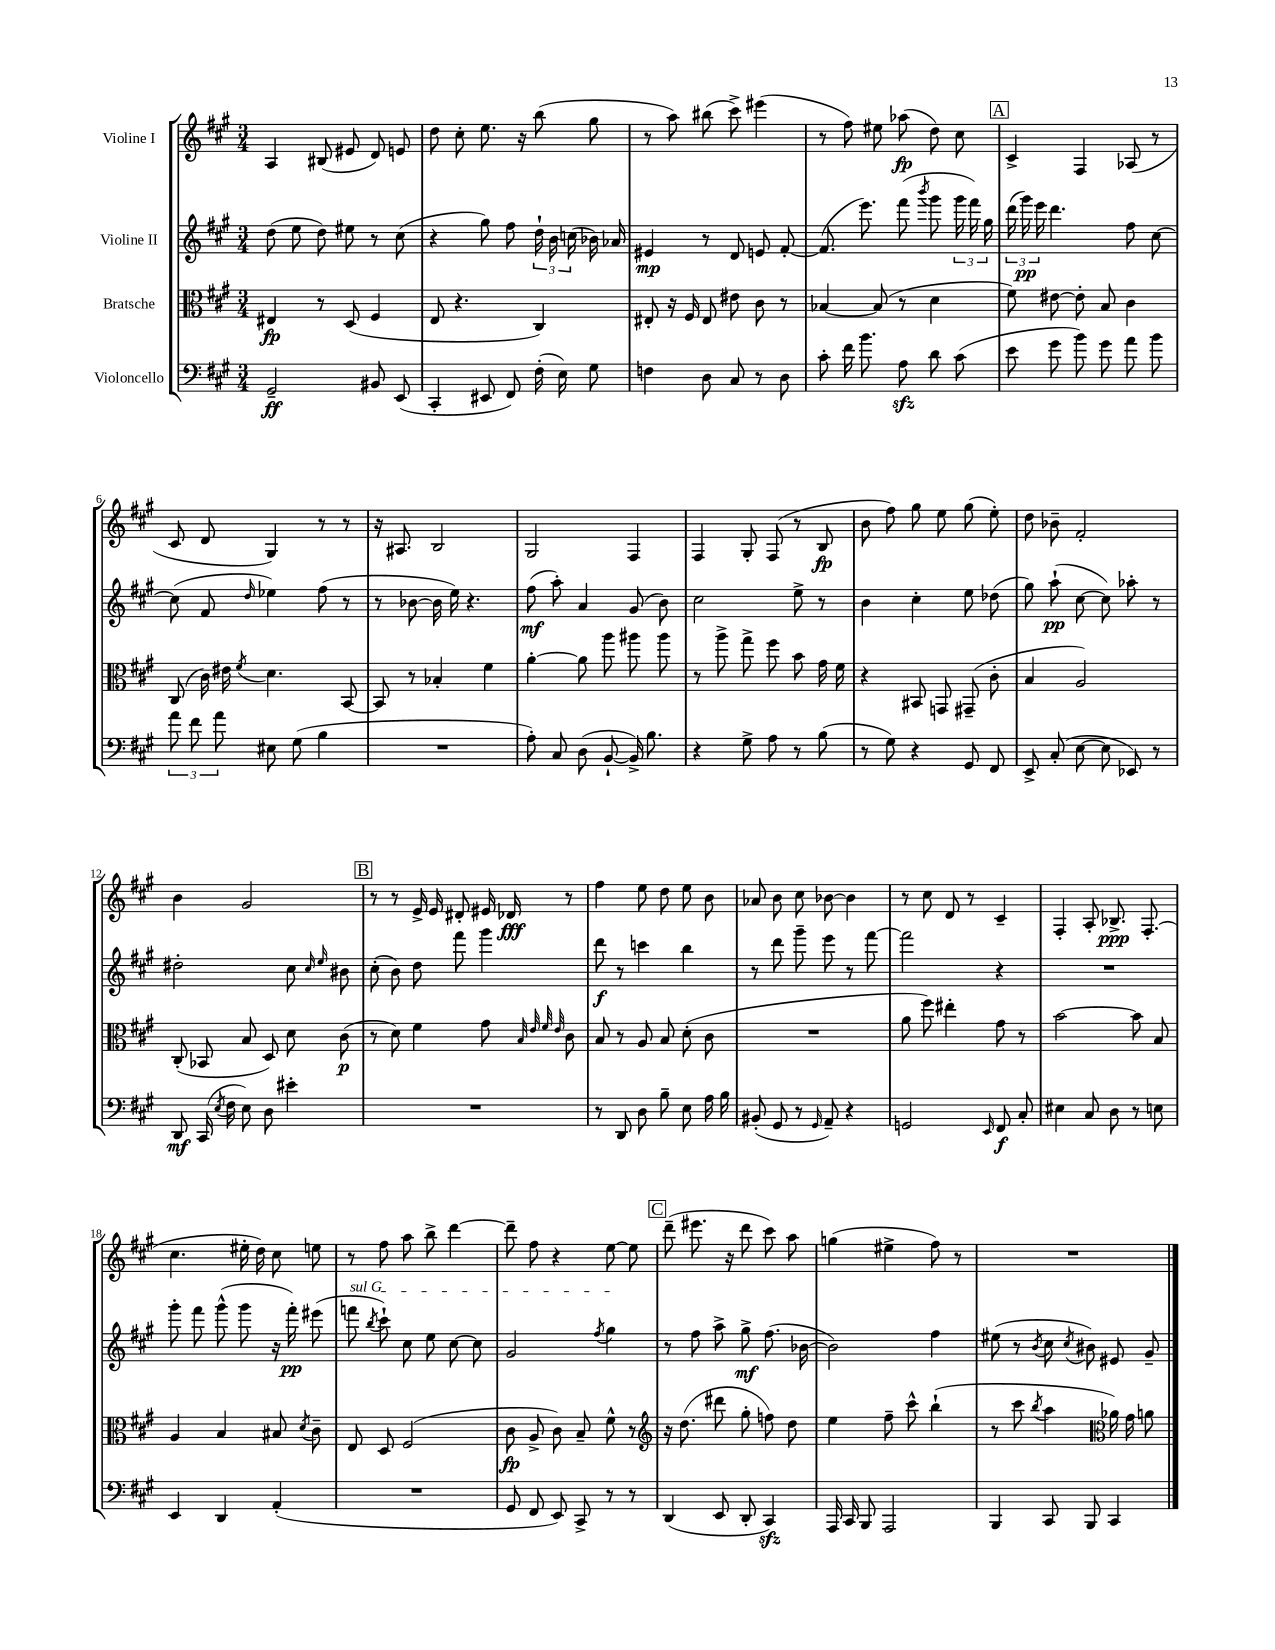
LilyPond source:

<<
\new StaffGroup <<
\new Staff = "s0" \with { instrumentName = "Violine I" } {
    \clef treble \key a \major \numericTimeSignature \time 3/4
    \autoBeamOff a4 bis8( eis'8 d'8) e'8 |
    d''8 cis''8-. e''8. r16 b''8( gis''8 |
    r8 a''8) bis''8( cis'''8->) eis'''4( |
    r8 fis''8) eis''8 aes''8\fp( d''8) cis''8 |
    \mark \markup { \box "A" } cis'4-> fis4 aes8( r8 |
    cis'8 d'8 gis4) r8 r8 |
    r16 ais8. b2 |
    gis2 fis4 |
    fis4 gis8-. fis8( r8 b8\fp |
    b'8 fis''8) gis''8 e''8 gis''8( e''8-.) |
    d''8 bes'8-- fis'2-. |
    b'4 gis'2 |
    \mark \markup { \box "B" } r8 r8 e'16-> e'16 dis'8-. eis'16 des'16\fff r8 |
    fis''4 e''8 d''8 e''8 b'8 |
    aes'8 b'8 cis''8 bes'8~ bes'4 |
    r8 cis''8 d'8 r8 cis'4-- |
    fis4-. a8-. bes8.->\ppp fis8.-.( |
    cis''4. eis''16-. d''16) cis''8 e''8 |
    r8 fis''8 a''8 b''8-> d'''4~ |
    d'''8-- fis''8 r4 e''8~ e''8 |
    \mark \markup { \box "C" } d'''8--( eis'''8. r16 d'''8 cis'''8) a''8 |
    g''4( eis''4-> fis''8) r8 |
    R2. \bar "|." |
}
\new Staff = "s1" \with { instrumentName = "Violine II" } {
    \clef treble \key a \major \numericTimeSignature \time 3/4
    \autoBeamOff d''8( e''8 d''8) eis''8 r8 cis''8( |
    r4 gis''8) fis''8 \tuplet 3/2 { d''16-! b'16 c''16( } bes'16) aes'16 |
    eis'4\mp r8 d'8 e'8 fis'8~-. |
    fis'8.( e'''8.) fis'''8( \acciaccatura { b'''8 } gis'''8 \tuplet 3/2 { gis'''16 fis'''16) gis''16 } |
    \mark \markup { \box "A" } \tuplet 3/2 { d'''16( gis'''16\pp) e'''16 } d'''4. fis''8 cis''8~ |
    cis''8( fis'8 \grace { d''16 } ees''4) fis''8( r8 |
    r8 bes'8~ bes'16 e''16) r4. |
    fis''8\mf( a''8-.) a'4 gis'8( b'8) |
    cis''2 e''8-> r8 |
    b'4 cis''4-. e''8 des''8( |
    gis''8) a''8-!\pp( cis''8~ cis''8) aes''8-. r8 |
    dis''2-. cis''8 \grace { cis''16 e''16 } bis'8 |
    \mark \markup { \box "B" } cis''8-.( b'8) d''8 fis'''8 gis'''4 |
    d'''8\f r8 c'''4 b''4 |
    r8 d'''8 gis'''8-- e'''8 r8 fis'''8~ |
    fis'''2 r4 |
    R2. |
    gis'''8-. fis'''8 gis'''8-^( gis'''8 r16 fis'''16-.\pp) eis'''8( |
    \once \override TextSpanner.bound-details.left.text = \markup { \italic "sul G" } f'''8\startTextSpan \acciaccatura { b''8 } cis'''8-!) cis''8 e''8 cis''8~ cis''8 |
    gis'2 \acciaccatura { fis''8 } gis''4\stopTextSpan |
    \mark \markup { \box "C" } r8 fis''8 a''8-> gis''8->\mf fis''8.( bes'16~ |
    bes'2) fis''4 |
    eis''8( r8 \acciaccatura { b'8 } cis''8 \acciaccatura { cis''8 } bis'8) eis'8 gis'8-- \bar "|." |
}
\new Staff = "s2" \with { instrumentName = "Bratsche" } {
    \clef alto \key a \major \numericTimeSignature \time 3/4
    \autoBeamOff eis4\fp r8 d8( fis4 |
    e8 r4. cis4) |
    eis8-. r16 fis16 eis8 eis'8 cis'8 r8 |
    bes4~ bes8( r8 d'4 |
    \mark \markup { \box "A" } fis'8) eis'8~ eis'8-. b8 cis'4 |
    cis8( cis'16) eis'16 \acciaccatura { fis'8 } d'4. b,8~ |
    b,8 r8 bes4-. fis'4 |
    a'4~-. a'8 a''8 ais''8 ais''8 |
    r8 a''8-> gis''8-> fis''8 b'8 gis'16 fis'16 |
    r4 bis,8 g,8 gis,8--( cis'8-. |
    b4 a2) |
    cis8-.( bes,8 b8 d8) d'8 cis'8\p( |
    \mark \markup { \box "B" } r8 d'8) fis'4 gis'8 \grace { b32 e'32 fis'32 e'32 } cis'8 |
    b8 r8 a8 b8 d'8-.( cis'8 |
    R2. |
    a'8 fis''8) eis''4-. gis'8 r8 |
    b'2~ b'8 b8 |
    a4 b4 bis8 \acciaccatura { d'8 } cis'8-- |
    e8 d8 fis2( |
    cis'8\fp a8-> cis'8) b8-- fis'8-^ r8 |
    \mark \markup { \box "C" } \clef treble r16 d''8.( dis'''8 gis''8-. f''8) d''8 |
    e''4 fis''8-- cis'''8-^ b''4-!( |
    r8 cis'''8 \acciaccatura { b''8 } a''4 \clef alto aes'16) gis'16 a'8 \bar "|." |
}
\new Staff = "s3" \with { instrumentName = "Violoncello" } {
    \clef bass \key a \major \numericTimeSignature \time 3/4
    \autoBeamOff gis,2--\ff bis,8 e,8( |
    cis,4-. eis,8 fis,8) fis16-.( e16) gis8 |
    f4 d8 cis8 r8 d8 |
    cis'8-. fis'16 b'8. a8\sfz d'8 cis'8( |
    \mark \markup { \box "A" } e'8 gis'8 b'8) gis'8 a'8 b'8 |
    \tuplet 3/2 { a'8 fis'8 a'8 } eis8 gis8( b4 |
    R2. |
    a8-.) cis8 d8( b,8~-! b,16->) b8. |
    r4 gis8-> a8 r8 b8( |
    r8 gis8) r4 gis,8 fis,8 |
    e,8-> cis8-.( e8~ e8 ees,8) r8 |
    d,8\mf cis,16( \acciaccatura { e8 } fis16 e8) d8 eis'4-. |
    \mark \markup { \box "B" } R2. |
    r8 d,8 d8 b8-- e8 a16 b16 |
    bis,8-.( gis,8 r8 \grace { gis,16 } a,8--) r4 |
    g,2 \grace { e,16 } fis,8\f cis8-. |
    eis4 cis8 d8 r8 e8 |
    e,4 d,4 a,4-.( |
    R2. |
    gis,8 fis,8 e,8) cis,8-> r8 r8 |
    \mark \markup { \box "C" } d,4( e,8 d,8-. cis,4\sfz) |
    a,,16 cis,16 b,,8 a,,2 |
    b,,4 cis,8 b,,8 cis,4 \bar "|." |
}
>>
>>
